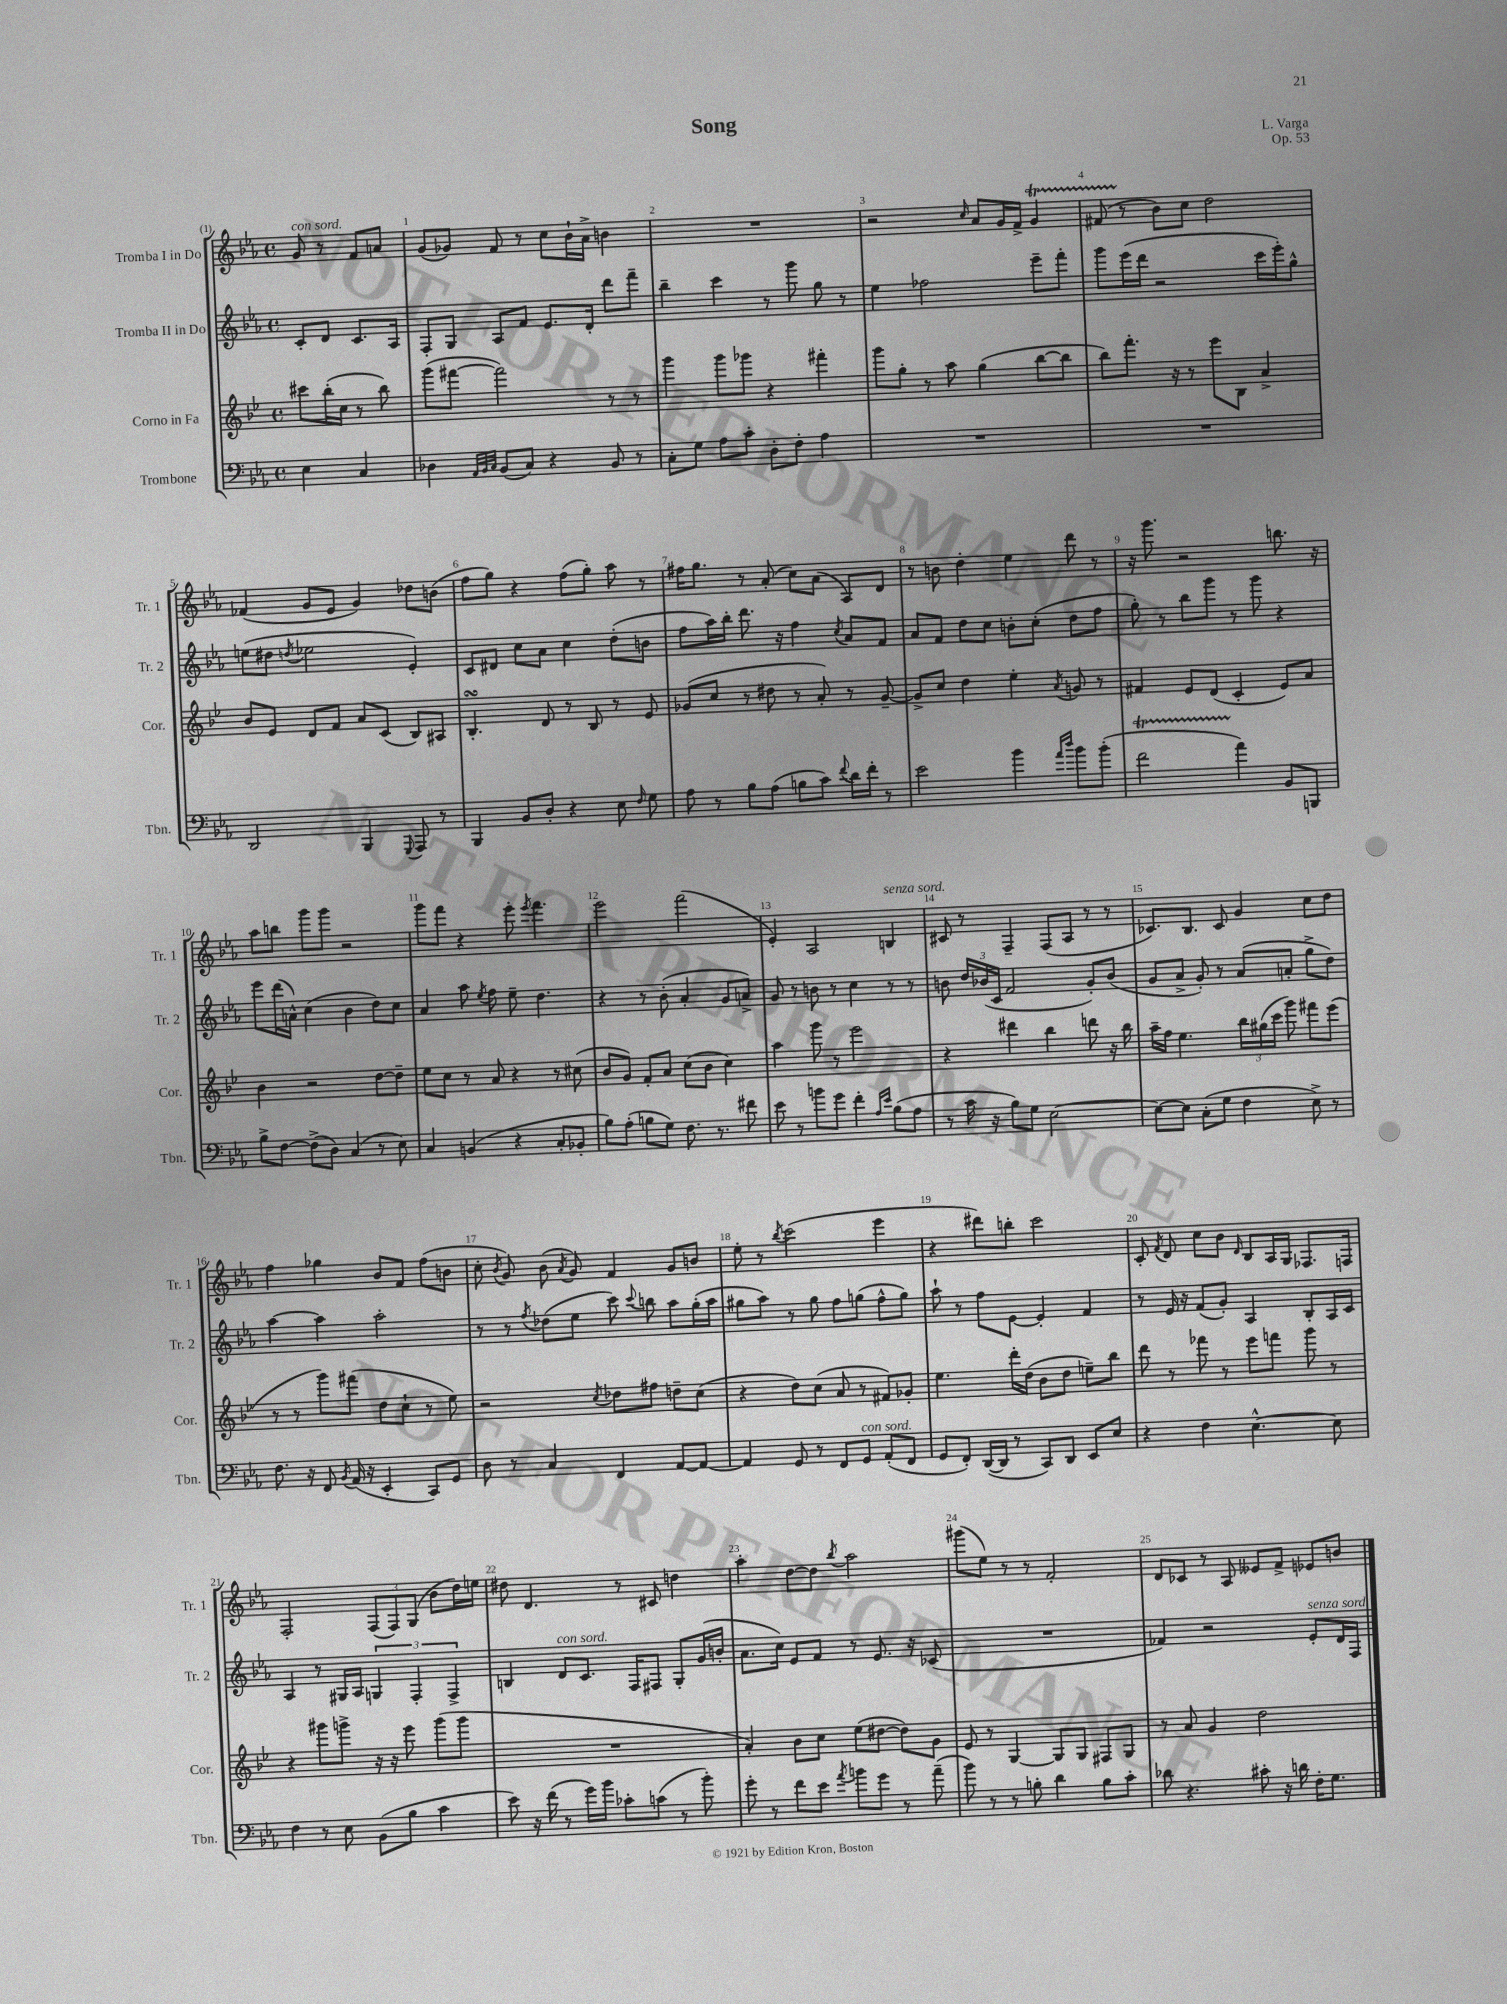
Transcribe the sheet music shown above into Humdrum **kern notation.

**kern	**kern	**kern	**kern
*staff4	*staff3	*staff2	*staff1
*clefF4	*clefG2	*clefG2	*clefG2
*k[b-e-a-]	*k[b-e-]	*k[b-e-a-]	*k[b-e-a-]
*M4/4	*M4/4	*M4/4	*M4/4
*met(c)	*met(c)	*met(c)	*met(c)
4E-\	8ccc#\L	8c'/L	8g/
.	(16bb-'\L	8d/J	8r
.	16cc\JJ	.	.
4C/	8r	8.c/L	8f/L
.	8bb-\)	.	8a/J
.	.	16A-/Jk	.
=	=	=	=
4D-\	(8ggg\L	8F'/L	(8g/L
.	[8fff#\J	8G/J	8g-/J)
32qqAA-/LLL	.	.	.
32qqBB-/	.	.	.
32qqC/JJJ	.	.	.
(8BB-/L	2fff#\])	8A-/L	8f/
8C/J)	.	8f/J	8r
4r	.	8.e-/L	8cc\L
.	.	.	16b-`\L
.	.	16d'/Jk	16a-^\JJ
8BB-/	8r	8ddd\L	4b\
8r	8r	8fff~\J	.
=	=	=	=
8C'\L	4ggg\	4bb-~\	1r
8G\J	.	.	.
8A-\L	8ggg\L	4ccc\	.
8c'\J	8ggg-\J	.	.
8D'\L	4r	8r	.
8F'\J	.	8ggg\	.
4A-\	4fff#'\	8gg\	.
.	.	8r	.
=	=	=	=
1r	8ggg\L	4ee-\	2r
.	8gg'\J	.	.
.	8r	2ff-\	.
.	8aa\	.	.
.	.	.	16qqcc/
.	(4gg\	.	8a-/L
.	.	.	16g/L
.	.	.	16f^/JJ
.	[8bb-\L	8eee-~\L	4g/
.	8bb-\]J	8fff'\J	.
=	=	=	=
1r	8bb-\L)	8ggg\L	(8f#/
.	8.fff'\J	(16eee-\L	8r
.	.	16ddd\JJ	.
.	.	2r	8b-\L)
.	16r	.	.
.	8r	.	8cc\J
.	8eee-\L	.	2dd\
.	8B-\J	.	.
.	4a^/	16ccc\LL	.
.	.	16eee-'\J)	.
.	.	8gg^^\J	.
=	=	=	=
2DD/	8b-/L	(8ee\L	(4f-/
.	8e-/J	8dd#\J	.
.	.	8qdd/	.
.	8d/L	2ee-\	8g/L
.	8f/J	.	8e-/J
4BBB-/	8a/L	.	4g/)
.	(8c/J	.	.
8qqGGG/	.	.	.
8AAA-/	8B-/L)	4e-'/)	8dd-\L
8r	8A#/J	.	(8b\J
=	=	=	=
4BBB-/	4.B-'/	8c/L	8ff\L
.	.	8d#/J	8gg\J)
8BB-/L	.	8cc\L	4r
8D'/J	8d/	8a-\J	.
4r	8r	4cc\	(8ff\L
.	8B-/	.	8gg'\J)
8E-\	8r	(8dd'\L	8aa-\
16qqF/	.	.	.
8G\	8e-/	8b\J	8r
=	=	=	=
8A-\	(8g-/L	8ff\L	16ff#\LK
.	.	.	8.gg\J
8r	8cc/J	16aa-\L)	.
.	.	16bb-'\JJ	.
8B-\L	8r	8.ddd\	8r
(8A-\J	8dd#\	.	(8a-'/
.	.	16r	.
8B\L	8r	4ff\	8cc\L)
8c\J)	8a'/)	.	(8a-\J
8qqf/	.	8qcc/	.
16d\LL	8r	8a-/L	8A-/L)
16f'\JJ	.	.	.
8r	[8g-~/	8f/J	8d/J
=	=	=	=
2e-\	8g-^/]L	8a-/L	8r
.	8cc/J	8f/J	8b\
.	4dd\	8dd\L	4dd'\
.	.	8cc\J	.
4b-\	4ee-'\	8b'\L	4ee-\
.	.	(8cc'\J	.
16qqa-/LL	.	.	.
16qqdd/JJ	8qa/	.	.
8b-\L	8g/	8dd\L	8ddd\
(8b-'\J	8r	8ff\J	8r
=	=	=	=
2f\	4f#/	8gg'\)	16r
.	.	.	8.ggg\
.	.	8r	.
.	8e-/L	8bb-\L	2r
.	(8d/J	8ggg\J	.
4a-\)	4c'/	8r	.
.	.	8ggg\	.
8BB-/L	8e-/L)	4r	8.bb\
8BBB/J	8a/J	.	.
.	.	.	16r
=	=	=	=
8B-^\L	4b-\	8eee-\L	8aa-\L
[8F\J	.	(16ddd\L	8bb\J
.	.	16a^^\JJ)	.
(8F^\]L	2r	(4cc\	8ggg\L
8D\J)	.	.	8ggg\J
(4C/	.	4b-\	2r
8r	[8dd\L	8dd\L)	.
8E-\)	8dd~\]J	8cc\J	.
=	=	=	=
4C/	8ee-\L	4a-/	8ggg\L
.	8cc\J	.	8fff\J
(4BB/	8r	8aa-\	4r
.	.	8qee-/	.
.	8a/	8ff\	.
4r	4r	8ee-~\	8eee-'\
.	.	.	8qeee-/
.	.	4.dd\	4.fff\
8C'/L	8r	.	.
8BB-'/J	(8cc#\	.	.
=	=	=	=
8B-\L)	8b-/L	4r	2eee-\
(8A-'\J	8g/J)	.	.
8B\L	8f'/L	8r	.
8G\J)	8a/J	(8b-'\	.
8.F\	(8cc\L	4a-'/	(2fff\
.	8b-\J	.	.
8.r	.	.	.
.	4cc\)	8g/L	.
8f#\	.	8a^/J)	.
=	=	=	=
8e-\	4aa\	8g/	4e-'/)
8r	.	8r	.
8b\L	8ggg\	8b\	2A-/
8g\J	8r	8r	.
4f'\	2eee-\	4cc\	.
16qqA-/LL	.	.	.
16qqe-/JJ	.	.	.
(8B-\L	.	8r	4B/
8A-\J	.	8r	.
=	=	=	=
8r	4r	8b\	8c#/
16c\	.	24dd/LL	8r
.	.	(24b-/	.
16r	.	.	.
.	.	24c/JJ	.
8B-\L)	4ddd#\	2f/	4F~/
8G\J	.	.	.
[2E-\	4bb-\	.	(8F/L
.	.	.	8A-/J
.	8ddd\	8g'/L)	8r
.	16r	(8b-/J	8r
.	16bb-\	.	.
=	=	=	=
8E-\_L	16aa~\LL	8g/L	8.c-/L)
.	16ff\JJ	.	.
8E-\]J	4.ee-\	8a-^/J	.
.	.	.	8.B-/J
(8C'\L	.	8g'/)	.
8G\J	.	8r	8c-/
4F\	24bb-\LL	(8a-/L	4g/
.	(24gg#\	.	.
.	24ccc\JJ	.	.
.	8ggg\)	8a'/J	.
8E-^\)	8fff#\L	8gg^\L	8cc\L
8r	(8eee-\J	8dd\J)	8dd\J
=	=	=	=
8.F\	8r	[4aa-\	4ff\
.	8r	.	.
16r	.	.	.
8FF/	8ggg\L)	4aa-\]	4gg-\
8qBB-/	.	.	.
(16AA-/	(8fff#\J	.	.
16r	.	.	.
4EE-'/	8dd\L	2aa-'\	8b-/L
.	8cc`\J	.	8f/J
8CC/L)	8r	.	(8ff\L
8GG/J	8ee-\)	.	8b\J
=	=	=	=
8D\	2r	8r	8cc'\
.	.	.	8qb-/
8r	.	8r	8g/)
.	.	8qff/	.
4C/	.	(8dd-\L	(8b-\
.	.	.	8qa-/
.	.	8ee-\J	8g/)
.	8qcc/	.	.
4FF/	8dd-\L	8ccc\)	4f/
.	.	8qqccc/	.
.	8ff#\J	8bb\	.
[8AA-/L	8dd~\L	8aa-\L	8g/L
8AA-/_J	(8cc\J	(16gg'\L	8b/J
.	.	16aa-\JJ	.
=	=	=	=
4AA-/]	4r	8gg#\L	8ee-'\
.	.	8aa-\J)	8r
.	.	.	8qbb-/
8GG/	8dd\L)	8r	(2ccc\
8r	(8cc\J	8gg#\	.
8FF/L	8a/	8ff\L	.
8GG/J	8r	(8gg\J	.
(8AA-'/L	8f#/L)	8ff^^\L	4eee-\
8FF/J	8g-'/J	8gg\J)	.
=	=	=	=
8GG/L	4.ee-\	8aa-`\	4r
8FF'/J)	.	8r	.
([16DD/LL	.	8ff\L	8ddd#\L)
16DD/]JJ	.	.	.
8r	16ddd'\LL	[8e-\J	8bb'\J
.	(16dd\JJ	.	.
8CC/L)	8b-\L	4e-'/]	2ccc\
8DD/J	8dd\J	.	.
8EE-/L	8ee~\L)	4f/	.
8E-/J	8bb-\J	.	.
=	=	=	=
4r	8ddd\	8r	8c'/
.	.	.	8qf/
.	8r	16e-/	8d/
.	.	16r	.
4F\	8fff-\	(8f/L	8cc\L
.	8r	8g'/J)	8b-\J
.	.	.	16qqd/
[4.E-^^\	8eee-\L	4A-/	8B-/L
.	8fff\J	.	16A-/L
.	.	.	16G/JJ
.	8ggg\	8B-'/L	8.F-/L
8E-\]	8r	16A-/L	.
.	.	16c/JJ	16F/Jk
=	=	=	=
4F\	4r	4A-/	2F'/
8r	8ggg#\L	8r	.
8E-\	8ggg^\J	16G#/LL	.
.	.	16A-/JJ	.
(8BB-\L	16r	6G/	(12F/L
.	16r	.	.
.	.	.	12F/)
8B-\J	8eee-\	.	.
.	.	6F'/	(12G/J
4c\	(8ggg\L	.	8b-\L
.	.	6F^/	.
.	8ggg\J	.	16dd\L)
.	.	.	16ee\JJ
=	=	=	=
8e-\)	1r	4B/	8dd#\
16r	.	.	4.d/
(16f\	.	.	.
8r	.	8d/L	.
16g\LL)	.	8.c/J	.
16b-\JJ	.	.	.
8c-'\L	.	.	8r
.	.	16F/LK	.
(8c\J	.	8F#/J	8c#/
8r	.	8G'/L	4dd\
8b-'\)	.	(16g/L	.
.	.	16b'/JJ	.
=	=	=	=
8g'\	4a'/)	8.a-\L	4aa-'\
8r	.	.	.
.	.	16cc\Jk)	.
8f\L	8b-\L	8e-/L	[8dd\L
8e-\J	8cc\J	8f/J	8dd\]J
8qa-/	.	.	8qbb-/
8b\L	(8ee-\L	8r	2aa-\
8g\J	[8dd#\J	8.e-/	.
8r	8dd#\]L)	.	.
.	.	16r	.
(8a-~\	8g\J	(8c-/	.
=	=	=	=
8b-\)	8e-/	1r	(8ggg#\L
8r	8r	.	8ee-\J)
8r	[4G/	.	8r
8B'\	.	.	8r
4d\	8G/]L	.	2f'/
.	8G/J	.	.
8B\L	8F#/L	.	.
8c'\J	8G/J	.	.
=	=	=	=
8d-\	8r	4f-/)	8d/L
4.r	8a/	.	8c-/J
.	4g/	2r	8r
.	.	.	8A-/
8c#'\	2dd\	.	8e--/L
16r	.	.	8f^/J
16d\	.	.	.
16F'\LK	.	8e-'/L	8e-/L
8.G\J	.	.	.
.	.	16d/L	8b/J
.	.	16F/JJ	.
==	==	==	==
*-	*-	*-	*-
